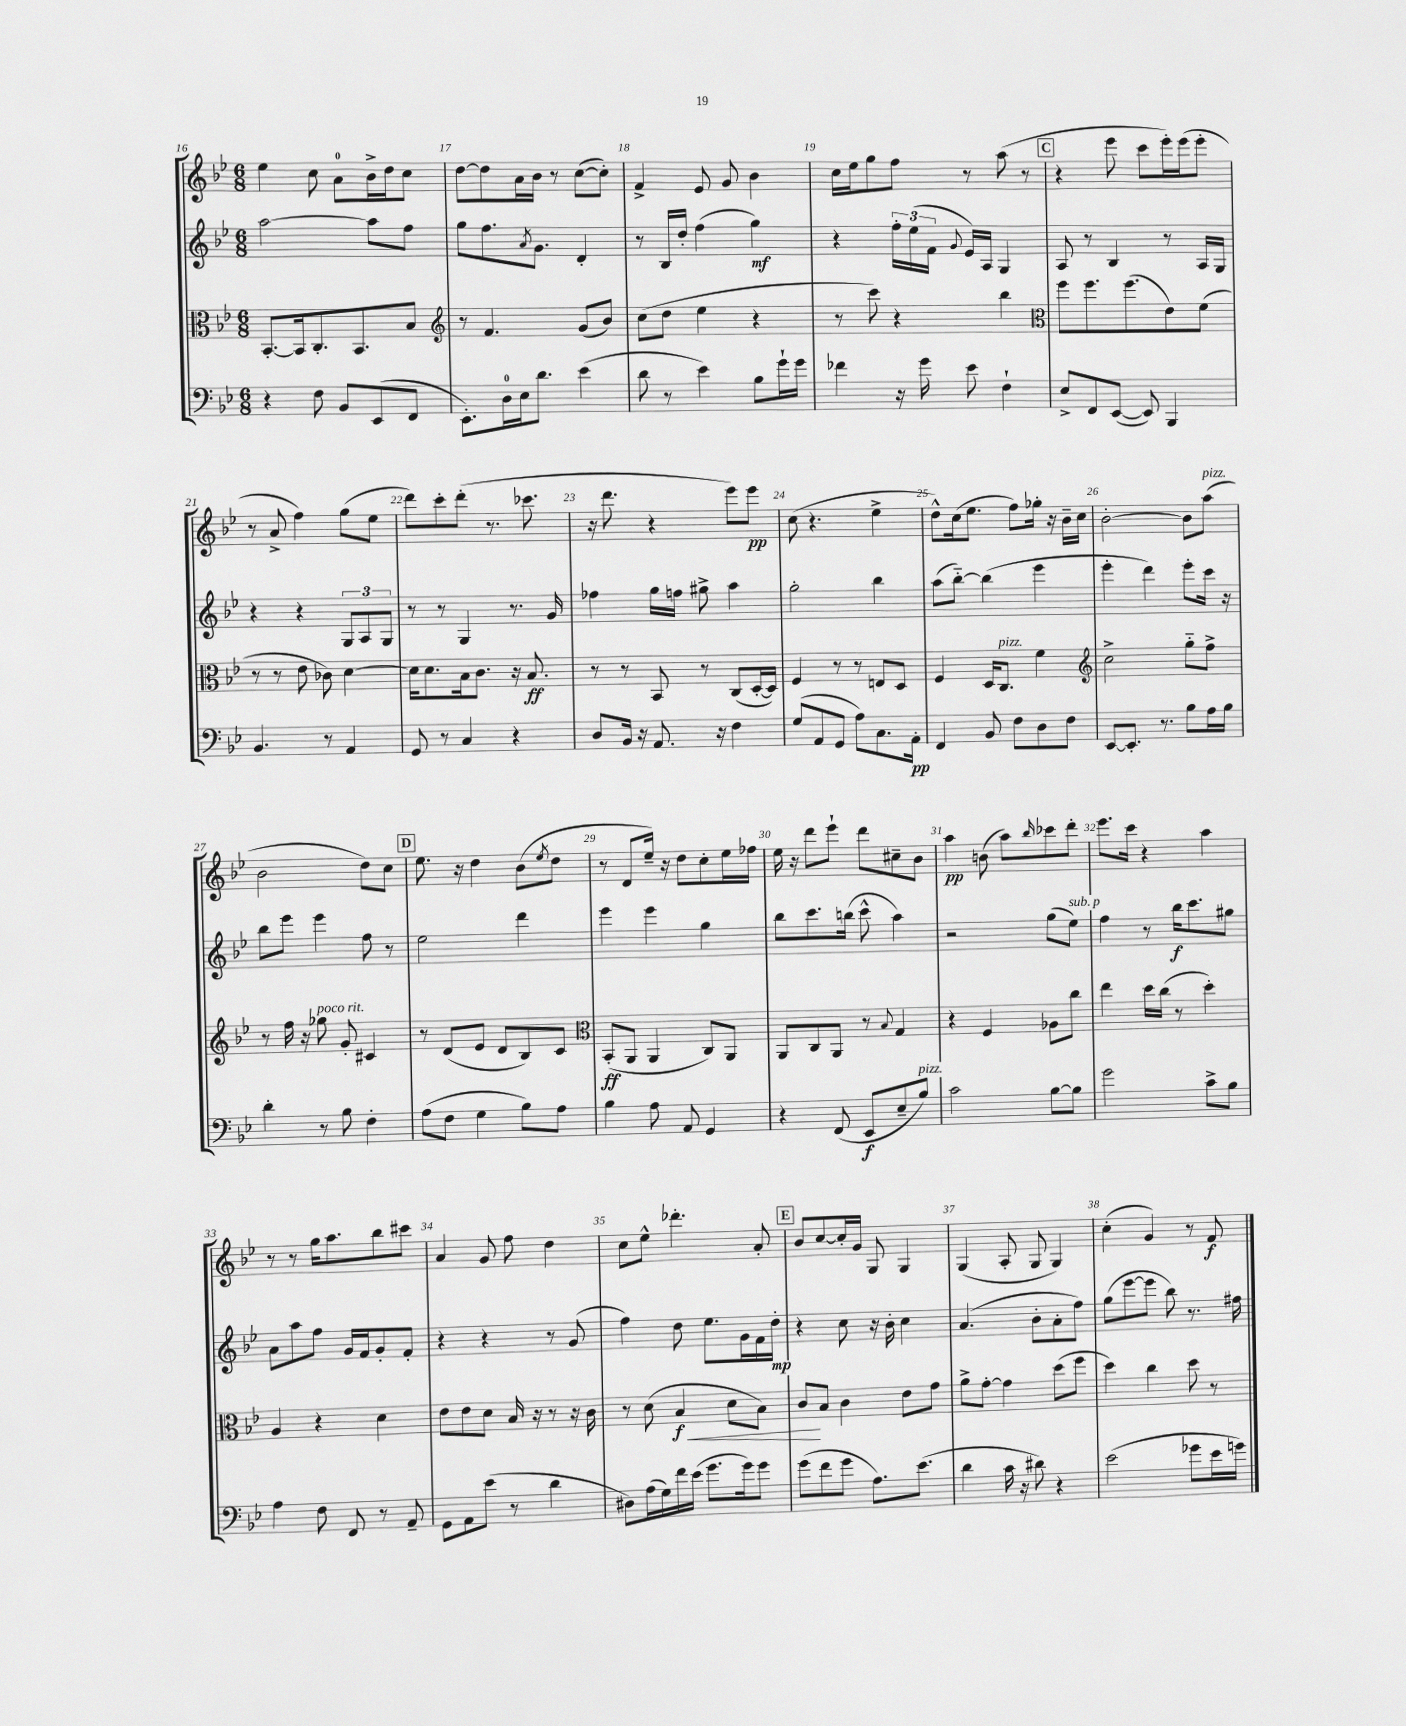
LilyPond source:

<<
\new StaffGroup <<
\new Staff = "s0" {
    \clef treble \key bes \major \numericTimeSignature \time 6/8
    ees''4 c''8 a'8-0 bes'16-> d''16 c''8 |
    d''8~ d''8 a'16 bes'16 r8 c''8~( c''8-.) |
    f'4-> ees'8 g'8 bes'4 |
    c''16 ees''16 g''8 f''8 r8 a''8( r8 |
    \mark \markup { \box "C" } r4 ees'''8 c'''8 ees'''16-.) ees'''16( ees'''8-. |
    r8 a'8-> f''4) g''8( ees''8 |
    d'''8) c'''8-. d'''8-.( r8. ces'''8. |
    r16 d'''8. r4 ees'''8) ees'''8\pp |
    c''8( r4. ees''4-> |
    d''8-^) c''16( ees''8. f''8) ges''16-. r16 bes'16-- c''16 |
    bes'2~-. bes'8 a''8^\markup { \italic "pizz." }( |
    bes'2 d''8) c''8 |
    \mark \markup { \box "D" } ees''8. r16 d''4 bes'8( \acciaccatura { ees''8 } d''8 |
    r8 d'8 ees''16--) r16 d''8 c''8-. ees''16 fes''16 |
    ees''16 r16 d'''8 ees'''8-! d'''8 cis''8-- bes'8 |
    a''4\pp b'8( a''8) \grace { bes''16 } ces'''8 d'''8-. |
    ees'''8. c'''16 r4 a''4 |
    r8 r8 g''16 a''8. bes''8 cis'''8 |
    a'4 g'8 f''8 d''4 |
    c''8 ees''8-^ des'''4.-. a'8-. |
    \mark \markup { \box "E" } bes'8 c''8~ c''16-. g'16 g8 g4 |
    g4( a8-. g8 g4) |
    c''4-.( g'4) r8 f'8\f \bar "|." |
}
\new Staff = "s1" {
    \clef treble \key bes \major \numericTimeSignature \time 6/8
    a''2~ a''8 f''8 |
    g''8 f''8. \acciaccatura { a'8 } g'8. d'4-. |
    r8 bes16 d''16-. f''4( g''4\mf) |
    r4 \tuplet 3/2 { f''16-. ees''16( f'16 } \appoggiatura { g'8 } ees'16) a16 g4 |
    \mark \markup { \box "C" } a8 r8 bes4 r8 a16 g16 |
    r4 r4 \tuplet 3/2 { g8 a8 g8 } |
    r8 r8 g4 r8. g'16 |
    fes''4 g''16 f''16 gis''8-> a''4 |
    g''2-. bes''4 |
    a''8( bes''8~-_) bes''4( ees'''4 |
    ees'''4-. d'''4) ees'''8-. c'''16 r16 |
    bes''8 ees'''8 ees'''4 f''8 r8 |
    \mark \markup { \box "D" } ees''2 d'''4 |
    ees'''4 ees'''4 g''4 |
    bes''8 c'''8. b''16( c'''8-^ a''4) |
    r2 g''8( ees''8^\markup { \italic "sub. p" }) |
    f''4 r8 bes''16\f c'''8. gis''8 |
    a'8 a''8 f''8 g'16 f'16 g'8-. f'8-. |
    r4 r4 r8 g'8( |
    f''4) d''8 ees''8. g'16 f'16 d''16-.\mp |
    \mark \markup { \box "E" } r4 c''8 r16 bes'16-. c''4 |
    a'4.( bes'8-. a'8-. f''8) |
    g''8( ees'''8~ ees'''8 bes''8) r8. fis''16 \bar "|." |
}
\new Staff = "s2" {
    \clef alto \key bes \major \numericTimeSignature \time 6/8
    bes,8.~-. bes,16 c8.-. bes,8. bes8 |
    \clef treble r8 f'4. g'8( bes'8) |
    c''8( d''8 ees''4 r4 |
    r8 c'''8) r4 bes''4 |
    \mark \markup { \box "C" } \clef alto f''8 f''8. f''8.( ees'8) f'8( |
    r8 r8 ees'8 ces'8) d'4~ |
    d'16 d'8. bes16 c'8. r16 bes8.\ff |
    r8 r8 bes,8 r8 c8( d16~-. d16) |
    f4 r8 r8 e8 d8 |
    f4 d16 c8.^\markup { \italic "pizz." } f'4 |
    \clef treble c''2-> g''8-_ f''8-> |
    r8 f''16 r16 ges''8^\markup { \italic "poco rit." } g'8-. cis'4 |
    \mark \markup { \box "D" } r8 d'8( ees'8 d'8 bes8) c'8 |
    \clef alto bes,8-.\ff( a,8 a,4 c8) a,8 |
    a,8 c8 a,8 r8 \appoggiatura { bes8 } g4 |
    r4 f4 aes8 c''8 |
    ees''4 d''16 c''16( r8 d''4-.) |
    a4 r4 d'4 |
    ees'8 ees'8 d'8 bes16 r16 r8 r16 c'16 |
    r8 d'8( bes4\f\< d'8 bes8) |
    \mark \markup { \box "E" } c'8\! bes8 c'4 ees'8 g'8 |
    a'8-> g'8~-. g'4 d''8( f''8 |
    d''4) c''4 d''8 r8 \bar "|." |
}
\new Staff = "s3" {
    \clef bass \key bes \major \numericTimeSignature \time 6/8
    r4 f8 bes,8 ees,8( f,8 |
    ees,8.-.) d16-0 ees16 d'8. ees'4( |
    d'8 r8 ees'4) bes8 g'16-! g'16 |
    fes'4 r16 g'16 ees'8 f4-! |
    \mark \markup { \box "C" } ees8-> f,8 ees,8~( ees,8) bes,,4 |
    bes,4. r8 a,4 |
    g,8 r8 c4 r4 |
    d8 bes,16 r16 a,8. r16 f4 |
    g8( a,8 g,8 a8) c8. a,16-.\pp |
    f,4 bes,8 f8 d8 f8 |
    ees,8~ ees,8.-. r8. bes8 a16 bes16 |
    d'4-. r8 bes8 f4-. |
    \mark \markup { \box "D" } a8( f8 g4 bes8) a8 |
    bes4 a8 a,8 g,4 |
    r4 f,8( ees,8\f ees8-- bes8^\markup { \italic "pizz." }) |
    c'2 bes8~ bes8 |
    g'2 c'8-> bes8 |
    a4 f8 f,8 r8 a,8-- |
    g,8 a,8 ees'8( r8 d'4 |
    dis8) a16( g16) f'16 ees'16( g'8. g'16) g'8 |
    \mark \markup { \box "E" } g'8( f'8 g'8 a8.) ees'8.( |
    d'4 c'16 r16 dis'8) r4 |
    ees'2( ges'8 ees'16 g'16) \bar "|." |
}
>>
>>
\layout { \context { \Score currentBarNumber = #16 \override BarNumber.break-visibility = ##(#f #t #t) barNumberVisibility = #all-bar-numbers-visible } }
